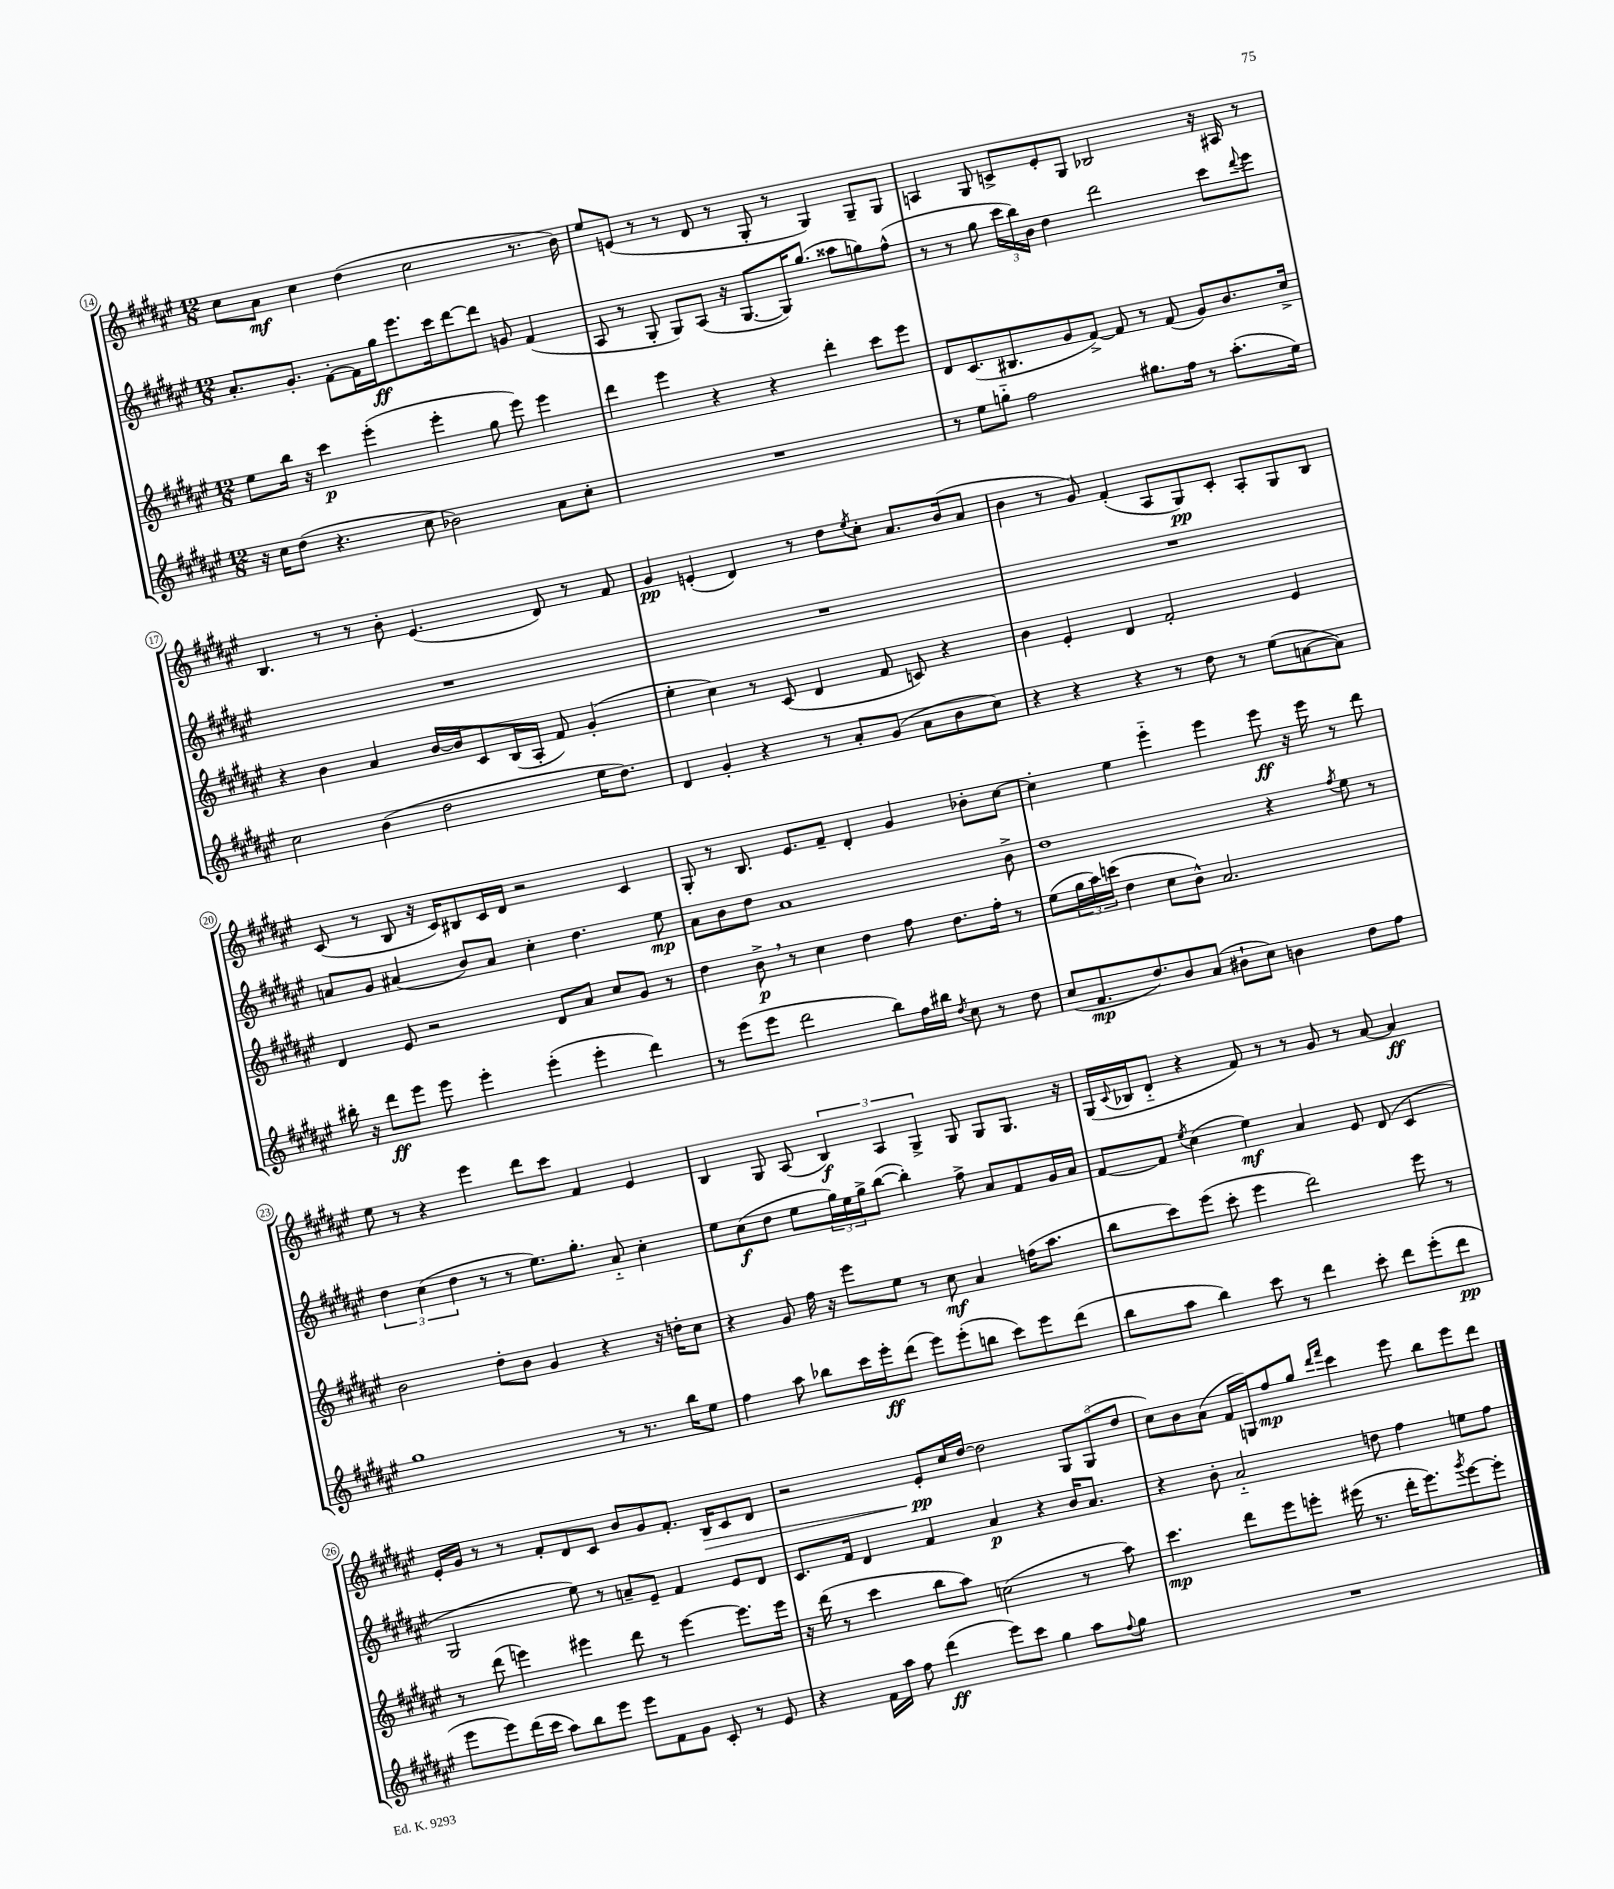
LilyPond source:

<<
\new StaffGroup <<
\new Staff = "s0" {
    \clef treble \key fis \major \numericTimeSignature \time 12/8
    cis''8 ais'8\mf cis''4 dis''4( cis''2 r8. b'16) |
    eis''8 e'8( r8 r8 dis'8 r8 gis8-. r8 gis4) gis8-- gis8 |
    a4 gis8 c'8-> eis'8-. gis8 bes2 r16 ais16 r8 |
    b4. r8 r8 b'8-. eis'4.( dis'8) r8 fis'8 |
    gis'4\pp e'4-.( dis'4) r8 dis''8 \acciaccatura { eis''8 } cis''8-. ais'8. b'16( ais'8 |
    b'4 r8 gis'8) fis'4-.( ais8 gis8\pp) cis'8-. ais8-. gis8 b8 |
    cis'8( r8 b8 r16 cis'16) bis8 cis'16 dis'16 r2 cis'4 |
    gis8-. r8 b8. eis'8. fis'8-- dis'4-. gis'4 bes'8-. cis''8~ |
    cis''4-. eis''4 eis'''4-_ eis'''4 eis'''8\ff r16 eis'''16 r8 dis'''8 |
    eis''8 r8 r4 eis'''4 dis'''8 cis'''8 fis'4 eis'4 |
    b4 gis8 ais8( \tuplet 3/2 { b4\f) ais4 gis4-> } gis8 gis8 gis8. r16 |
    gis16( \appoggiatura { cis'8 } bes16 dis'8-_ r4 fis'8) r8 r8 gis'8 r8 ais'8~ ais'4\ff |
    eis'16-. gis'16 r8 r8 fis'8-. dis'8 cis'8 b'8 gis'8 fis'8.-. b16\> cis'8 dis'8 |
    r2 eis'8-.\pp\! cis''16 dis''16~ dis''2 \tuplet 3/2 { gis8 gis8( dis''8 } |
    cis''8) b'8 ais'8( fis'16 g16) fis''8\mp gis''8 \grace { dis'''16 fis'''16 } cis'''4 eis'''8 b''8 eis'''8 dis'''8 \bar "|." |
}
\new Staff = "s1" {
    \clef treble \key fis \major \numericTimeSignature \time 12/8
    ais'8.-. gis'8.-. fis'8~-. fis'16 gis''16\ff eis'''8. cis'''16 dis'''8~ dis'''8 g'8 fis'4( |
    ais8 r8 gis8-. gis8) ais8( r16 gis8.~ gis16) gis''8.( aisis''8 g''8) fis''8-^( |
    r8 r8 gis''8 \tuplet 3/2 { cis'''16 b''16) b'16 } dis''4 dis'''2 cis'''8 \appoggiatura { dis'''8 } eis'''8 |
    R1. |
    R1. |
    R1. |
    a'8 gis'8 ais'4( b'8) ais'8 cis''4-. dis''4. eis''8\mp |
    ais'8 b'8 dis''8 ais'1 b'8-> |
    dis''1 r4 \acciaccatura { fis''8 } eis''8 r8 |
    \tuplet 3/2 { dis''4 cis''4( dis''4 } r8 r8 eis''8.) gis''8.-. ais'8-_ cis''4-. |
    eis''8 cis''8\f( dis''8 eis''8 \tuplet 3/2 { gis''16) eis''16 gis''16-> } b''8~( b''4-.) fis''8-> ais'8 fis'8 gis'16 ais'16 |
    fis'8~ fis'8 \acciaccatura { eis''8 } cis''4( eis''4\mf) ais'4 eis'8 dis'8( cis'4 |
    gis2 eis''8) r8 a'8-- eis'8-- fis'4 eis'8 dis'8 |
    cis'8. fis'16 dis'4 fis'4 ais'4\p r4 b'16 ais'8. |
    r4 b'8-. ais'2-_ d''8 fis''4 e''8 fis''8 \bar "|." |
}
\new Staff = "s2" {
    \clef treble \key fis \major \numericTimeSignature \time 12/8
    eis''8 b''16 r16 cis'''4\p eis'''4-.( eis'''4-. gis''8 eis'''8) eis'''4 |
    dis'''4 eis'''4 r4 r4 dis'''4-. cis'''8 eis'''8 |
    dis'8 cis'8.( bis8. gis'8 fis'8~->) fis'8 r8 fis'8( gis'8) b'8. cis''16-> |
    r4 b'4 ais'4 b'16~ b'16 cis'8 b16( ais16-. fis'8) gis'4-.( |
    eis''4-. cis''4) r8 cis'8( dis'4 fis'8 c'8) r4 |
    b'4 eis'4-. dis'4 fis'2-. eis'4 |
    dis'4 eis'8 r2 dis'8 ais'8 cis''8 gis'8 r8 |
    dis''4 b'8->\p \breathe r8 cis''4 dis''4 fis''8 dis''8. fis''16-. r8 |
    eis''8( \tuplet 3/2 { gis''16 ais''16) c'''16( } dis''4 cis''8 b'8-^) ais'2. |
    b'2 dis''8-. b'8 gis'4 r4 r16 d''16-. cis''8 |
    r4 gis'8 fis''16 r16 eis'''8 eis''8 r8 cis''8\mf ais'4 f''16( ais''8. |
    b''8 cis'''8) eis'''8( cis'''8-. eis'''4 dis'''2) eis'''8 r8 |
    r8 dis'''8( e'''4) eis'''4 dis'''8 r8 eis'''4~ eis'''8. eis'''16 |
    r16 dis'''16( r8 cis'''4 b''8 ais''8) c''2( r8 ais''8) |
    cis'''4.\mp dis'''8 eis'''8 e'''8-. eis'''16( r8. dis'''16-. eis'''8.) \acciaccatura { gis'''8 } eis'''8~ eis'''8-. \bar "|." |
}
\new Staff = "s3" {
    \clef treble \key fis \major \numericTimeSignature \time 12/8
    r16 cis''16 dis''8( r4. cis''8 bes'2) ais'8 cis''8-. |
    R1. |
    r8 eis''8 g''8-_ fis''2 gis''8. fis''16 r8 ais''8.-.( eis''16) |
    cis''2 b'4( dis''2 eis''16 dis''8.) |
    dis'4 gis'4-. r4 r8 ais'8-. gis'8( ais'8 b'8 cis''8) |
    r4 r4 r4 r8 dis''8 r8 eis''8( a'8~ a'8) |
    bis''16-. r16 dis'''8\ff eis'''8 eis'''8 eis'''4-. eis'''4-.( eis'''4-. dis'''4) |
    r8 eis'''8( eis'''8 dis'''2 b''8) fis''16 bis''16 \acciaccatura { dis''8 } cis''8 r8 dis''8 |
    cis''8( fis'8.\mp dis''8.) b'8 ais'8( bis'8-! cis''8) b'4 dis''8 fis''8 |
    gis''1 r8 r8. b''16 eis''8 |
    fis''4 ais''8 bes''8 cis'''16 eis'''16-.\ff dis'''8( eis'''8) eis'''8-.( b''8 cis'''8) eis'''8 dis'''8( |
    b''8 ais''8 b''4) cis'''8 r8 dis'''4 cis'''8-. dis'''8 eis'''8-.( dis'''8\pp |
    eis'''8 eis'''8) dis'''16( cis'''16 ais''8) b''8 eis'''8 eis'''8 fis'8 gis'8 cis'8-. r8 eis'8 |
    r4 fis'16 ais''16 fis''8 dis'''4\ff( eis'''8) cis'''8 gis''4 ais''8 \appoggiatura { fis''8 } gis''8 |
    R1. \bar "|." |
}
>>
>>
\layout { \context { \Score currentBarNumber = #14 \override BarNumber.stencil = #(make-stencil-circler 0.1 0.3 ly:text-interface::print) } }
